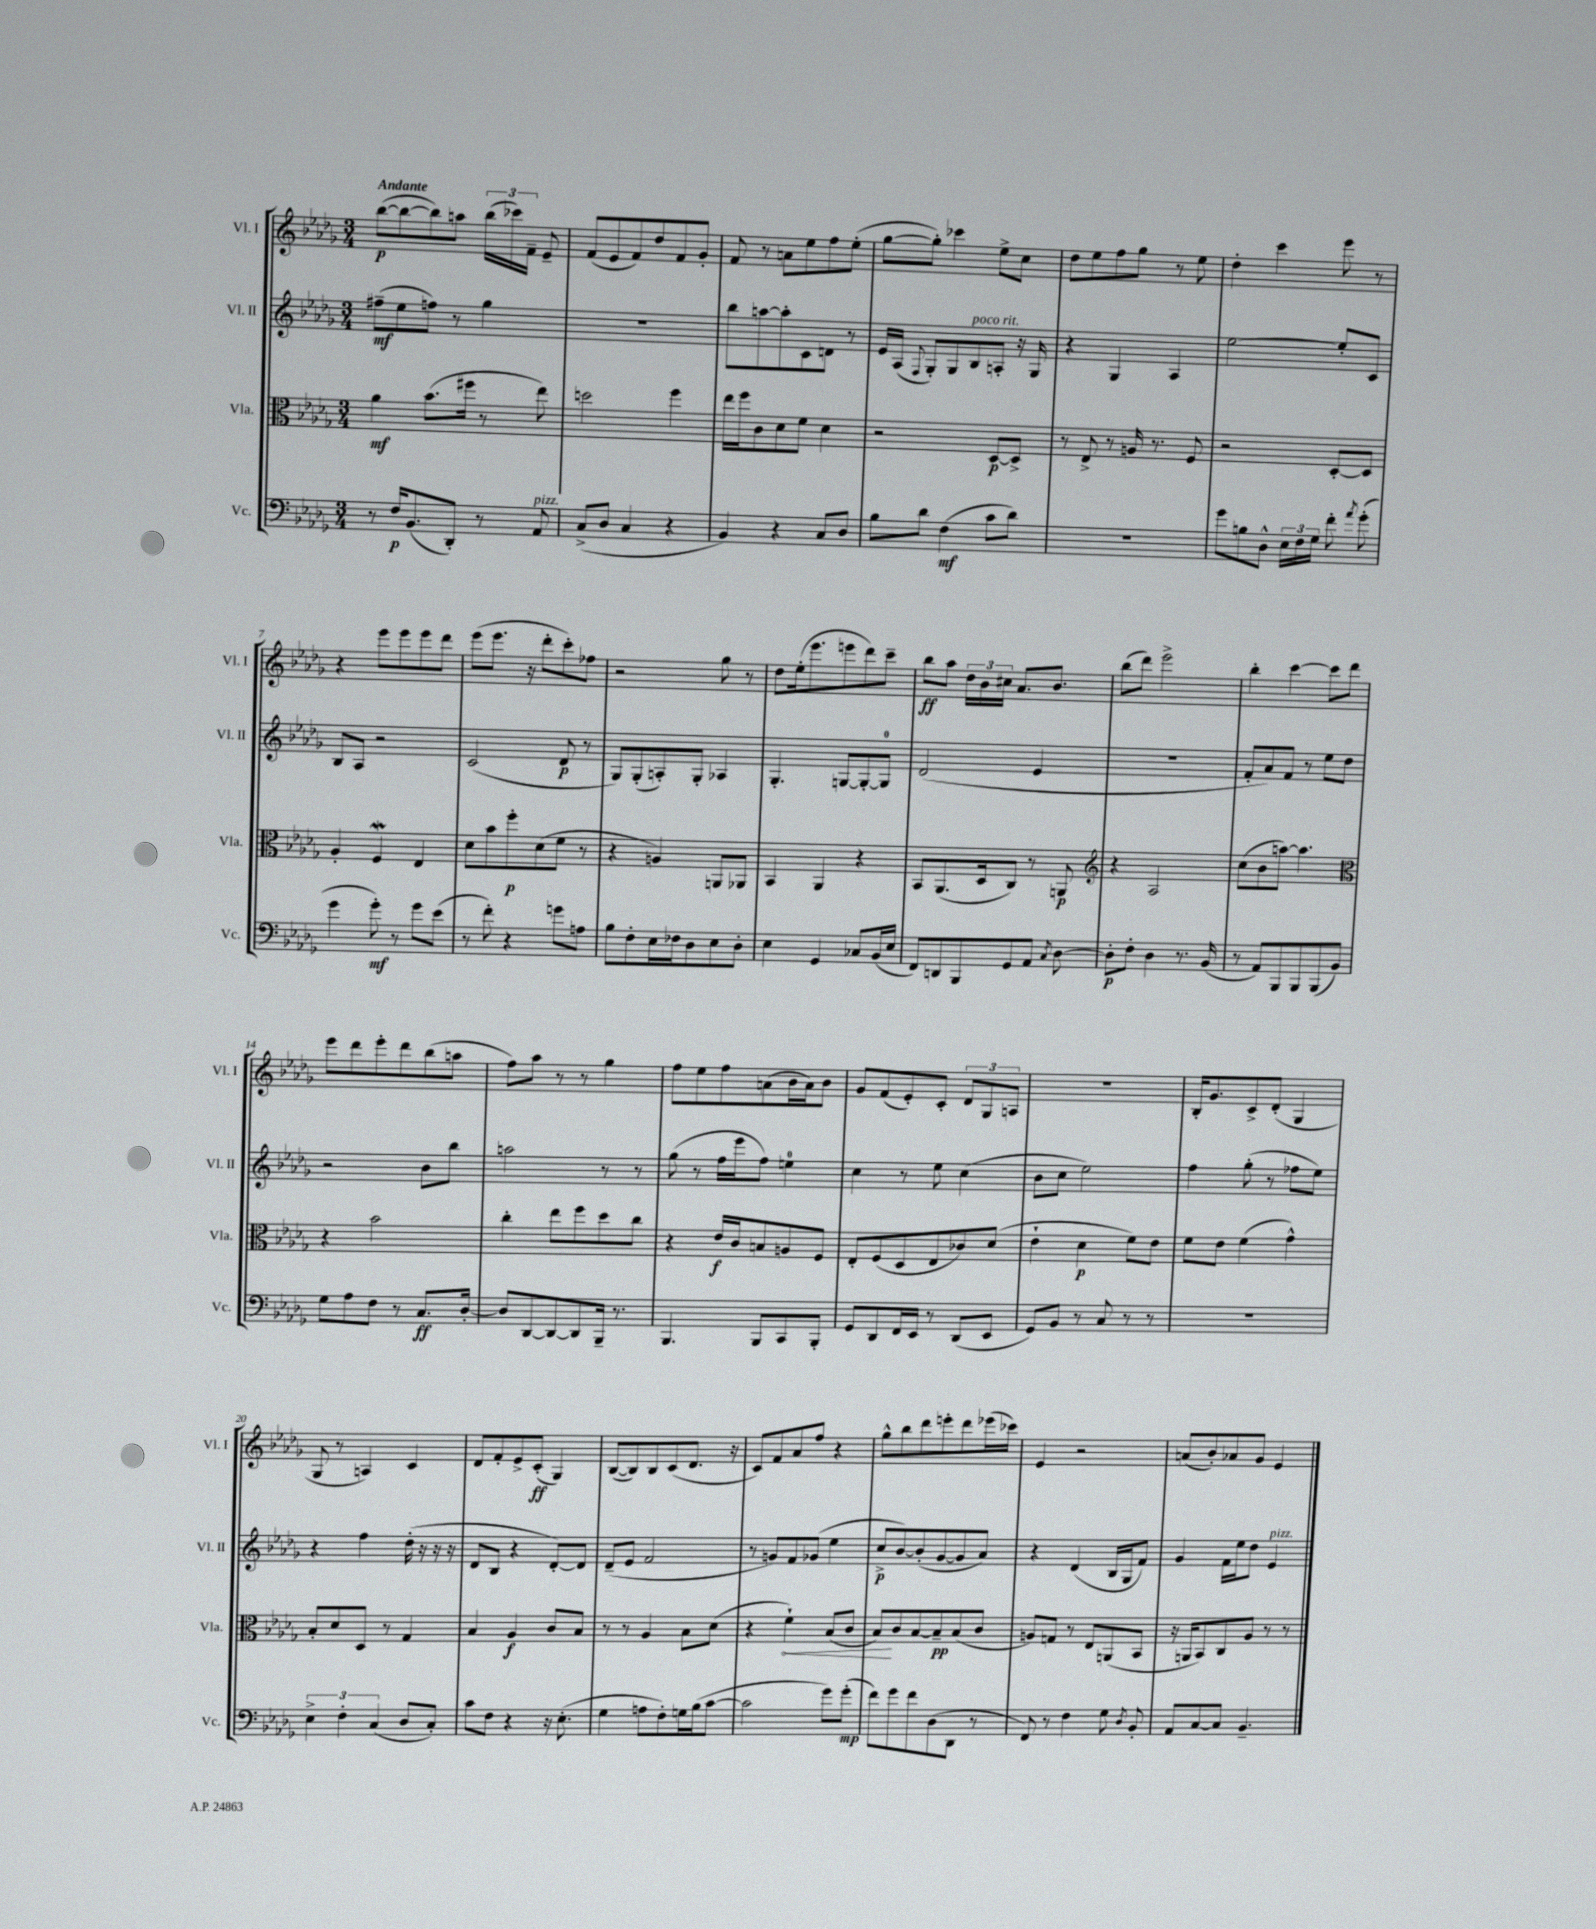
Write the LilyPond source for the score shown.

<<
\new StaffGroup <<
\new Staff = "s0" \with { instrumentName = "Vl. I" shortInstrumentName = "Vl. I" } {
    \clef treble \key des \major \numericTimeSignature \time 3/4 \tempo "Andante"
    \autoBeamOff bes''8[~\p( bes''8~ bes''8) a''8] \tuplet 3/2 { bes''16[( ces'''16) f'16]-- } ees'8-- |
    f'8[( ees'8 f'8) des''8 f'8 ges'8]-. |
    f'8 r8 a'8[ ees''8 f''8 ees''8]-.( |
    ges''8[~ ges''8]-.) ces'''4 ees''8[-> c''8] |
    des''8[ ees''8 f''8 ges''8] r8 ees''8 |
    des''4-. c'''4 ees'''8 r8 |
    r4 ees'''8[ ees'''8 ees'''8 des'''8] |
    ees'''8[( ees'''8.] r16 des'''8[-. c'''8-.) fes''8] |
    r2 ges''8 r8 |
    des''8[ ees''16-.( ees'''8. e'''8 des'''8) c'''8]-- |
    bes''8[\ff aes''8] \tuplet 3/2 { des''16[ bes'16 cis''16] } aes'8.[ bes'8.] |
    bes''8[( des'''8]) ees'''2-> |
    bes''4-. c'''4~ c'''8[ des'''8] |
    ees'''8[ des'''8 ees'''8-. des'''8 bes''8( a''8] |
    f''8[) aes''8] r8 r8 ges''4 |
    f''8[ ees''8 f''8 a'8( bes'16 a'16) bes'8] |
    ges'8[ f'8( ees'8-.) c'8]-. \tuplet 3/2 { des'8[ ges8 a8] } |
    R2. |
    bes16[-. ges'8. c'8-> des'8]-.( ges4 |
    ges8 r8 a4) c'4 |
    des'8[ f'8-. ees'8-> c'8]-.\ff( ges4) |
    bes8[~( bes8) bes8 c'8( des'8.] r16 |
    c'8[) f'8 aes'8 f''8] r4 |
    ges''8[-^ bes''8 des'''8 e'''8-. des'''8 ees'''16( ces'''16]) |
    ees'4 r2 |
    a'8[( bes'8-.) aes'8 ges'8] ees'4 \bar "|." |
}
\new Staff = "s1" \with { instrumentName = "Vl. II" shortInstrumentName = "Vl. II" } {
    \clef treble \key des \major \numericTimeSignature \time 3/4
    \autoBeamOff fis''8[--\mf( ees''8 f''8]) r8 ges''4 |
    R2. |
    bes''8[ a''8~ a''8-. c'8 d'8] r8 |
    ees'16[ aes16]( \appoggiatura { f8 } ges8[-.) ges8 bes8^\markup { \italic "poco rit." } a8]-. r16 ges16 |
    r4 ges4 aes4 |
    ees''2~ ees''8[-. c'8] |
    bes8[ aes8] r2 |
    c'2( des'8\p r8 |
    ges8[) ges8-.( a8-.) ges8]-. aes4 |
    ges4.-. g8[~ g8~-. g8]-0 |
    des'2( ees'4 |
    R2. |
    f'8[-. aes'8) f'8] r8 ees''8[ des''8] |
    r2 bes'8[ bes''8] |
    a''2 r8 r8 |
    ges''8( r8 f''16[ ees'''16 f''8]) e''4-0 |
    c''4 r8 ees''8 c''4( |
    bes'8[ c''8] ees''2) |
    f''4 ges''8-.( r8 fes''8[ ees''8]) |
    r4 f''4 des''16-.( r16 r16 r16 |
    des'8[ bes8] r4 des'8[~-.) des'8] |
    des'8[--( ees'8] f'2 |
    r8 g'8[) f'8 ges'8]( ees''4 |
    c''8[->\p bes'8~) bes'8-.( ges'8~ ges'8 aes'8]) |
    r4 des'4( bes16[ ges16 f'8]) |
    ges'4 f'16[ ees''16 des''8] ees'4^\markup { \italic "pizz." } \bar "|." |
}
\new Staff = "s2" \with { instrumentName = "Vla." shortInstrumentName = "Vla." } {
    \clef alto \key des \major \numericTimeSignature \time 3/4
    \autoBeamOff aes'4\mf bes'8.[( fis''16] r8 ees''8) |
    d''2 f''4 |
    ees''16[ f''16 c'8 des'8 f'8] des'4 |
    r2 des8[~\p des8]-> |
    r8 ees8-> r8 a16 r8. f8 |
    r2 des8[~-. des8] |
    aes4-. f4\mordent ees4 |
    des'8[ bes'8 f''8-.\p des'8( f'8] r8 |
    r4 a4) a,8[ aes,8] |
    bes,4 aes,4 r4 |
    bes,8[ aes,8.( des16 c8]) r8 a,8\p |
    \clef treble r4 aes2 |
    c''8[( bes'8 a''8]~) a''4. |
    \clef alto r4 bes'2 |
    c''4-. ees''8[ f''8 des''8 c''8] |
    r4 ees'16[\f c'16 b8 a8 f8] |
    ees8[-. f8( des8 ees8 ces'8) des'8]( |
    ees'4-! des'4\p f'8[) ees'8] |
    f'8[ ees'8] f'4( ges'4-^) |
    bes8[-. des'8 des8] r8 ges4 |
    bes4 aes4\f c'8[ bes8] |
    r8 r8 aes4 bes8[ des'8]( |
    r4 \once \override Hairpin.circled-tip = ##t f'4-!\<) bes8[( c'8] |
    bes8[\!) c'8 bes8~ bes8--\pp bes8( c'8] |
    a8[) g8] r8 ees8[ a,8( bes,8] |
    r16 a,16[ bes,8) c8 aes8] r8 r8 \bar "|." |
}
\new Staff = "s3" \with { instrumentName = "Vc." shortInstrumentName = "Vc." } {
    \clef bass \key des \major \numericTimeSignature \time 3/4
    \autoBeamOff r8 f16[\p bes,8.( des,8]-.) r8 aes,8^\markup { \italic "pizz." } |
    c8[->( des8] c4 r4 |
    bes,4) r4 c8[ des8] |
    bes8[ des'8] f4\mf( c'8[ des'8]) |
    R2. |
    ges'8[ b8 des8]-^ \tuplet 3/2 { ees16[ f16 ges16] } f'8-. \acciaccatura { aes'8 } ges'8-.( |
    ges'4 ges'8-.\mf) r8 ges'8[ ees'8]( |
    r8 f'8-.) r4 g'8[ a8] |
    bes8[ f8-. ees16 fes16 des8 ees8 des8]-. |
    ees4 ges,4 ces8[ bes,16( ees16] |
    f,8[) d,8 bes,,8 ges,8 aes,8] \acciaccatura { c8 } des8~ |
    des8[-.\p f8]-. des4 r8. bes,16( |
    r8 aes,8[) bes,,8 bes,,8 bes,,8( bes,8]) |
    ges8[ aes8 f8] r8 c8.[\ff des16]~-. |
    des8[ des,8~ des,8~ des,8 bes,,16]-- r8. |
    bes,,4. bes,,8[ c,8 bes,,8]-. |
    ges,8[ des,8 f,16 ees,16] r8 des,8[( ees,8] |
    ges,8[) bes,8] r8 c8 r8 r8 |
    R2. |
    \tuplet 3/2 { ees4-> f4-. c4( } des8[ c8]-.) |
    c'8[ f8] r4 r16 ees8.-.( |
    ges4 a8[ f8-.) g16 bes16( c'8]~ |
    c'2 ges'8[) ges'8]-.\mp( |
    f'8[) ges'8 f'8 des8( des,8] r8 |
    f,8) r8 f4 ges8 \acciaccatura { des8 } bes,8-. |
    aes,8[ c8~ c8] bes,4.-- \bar "|." |
}
>>
>>
